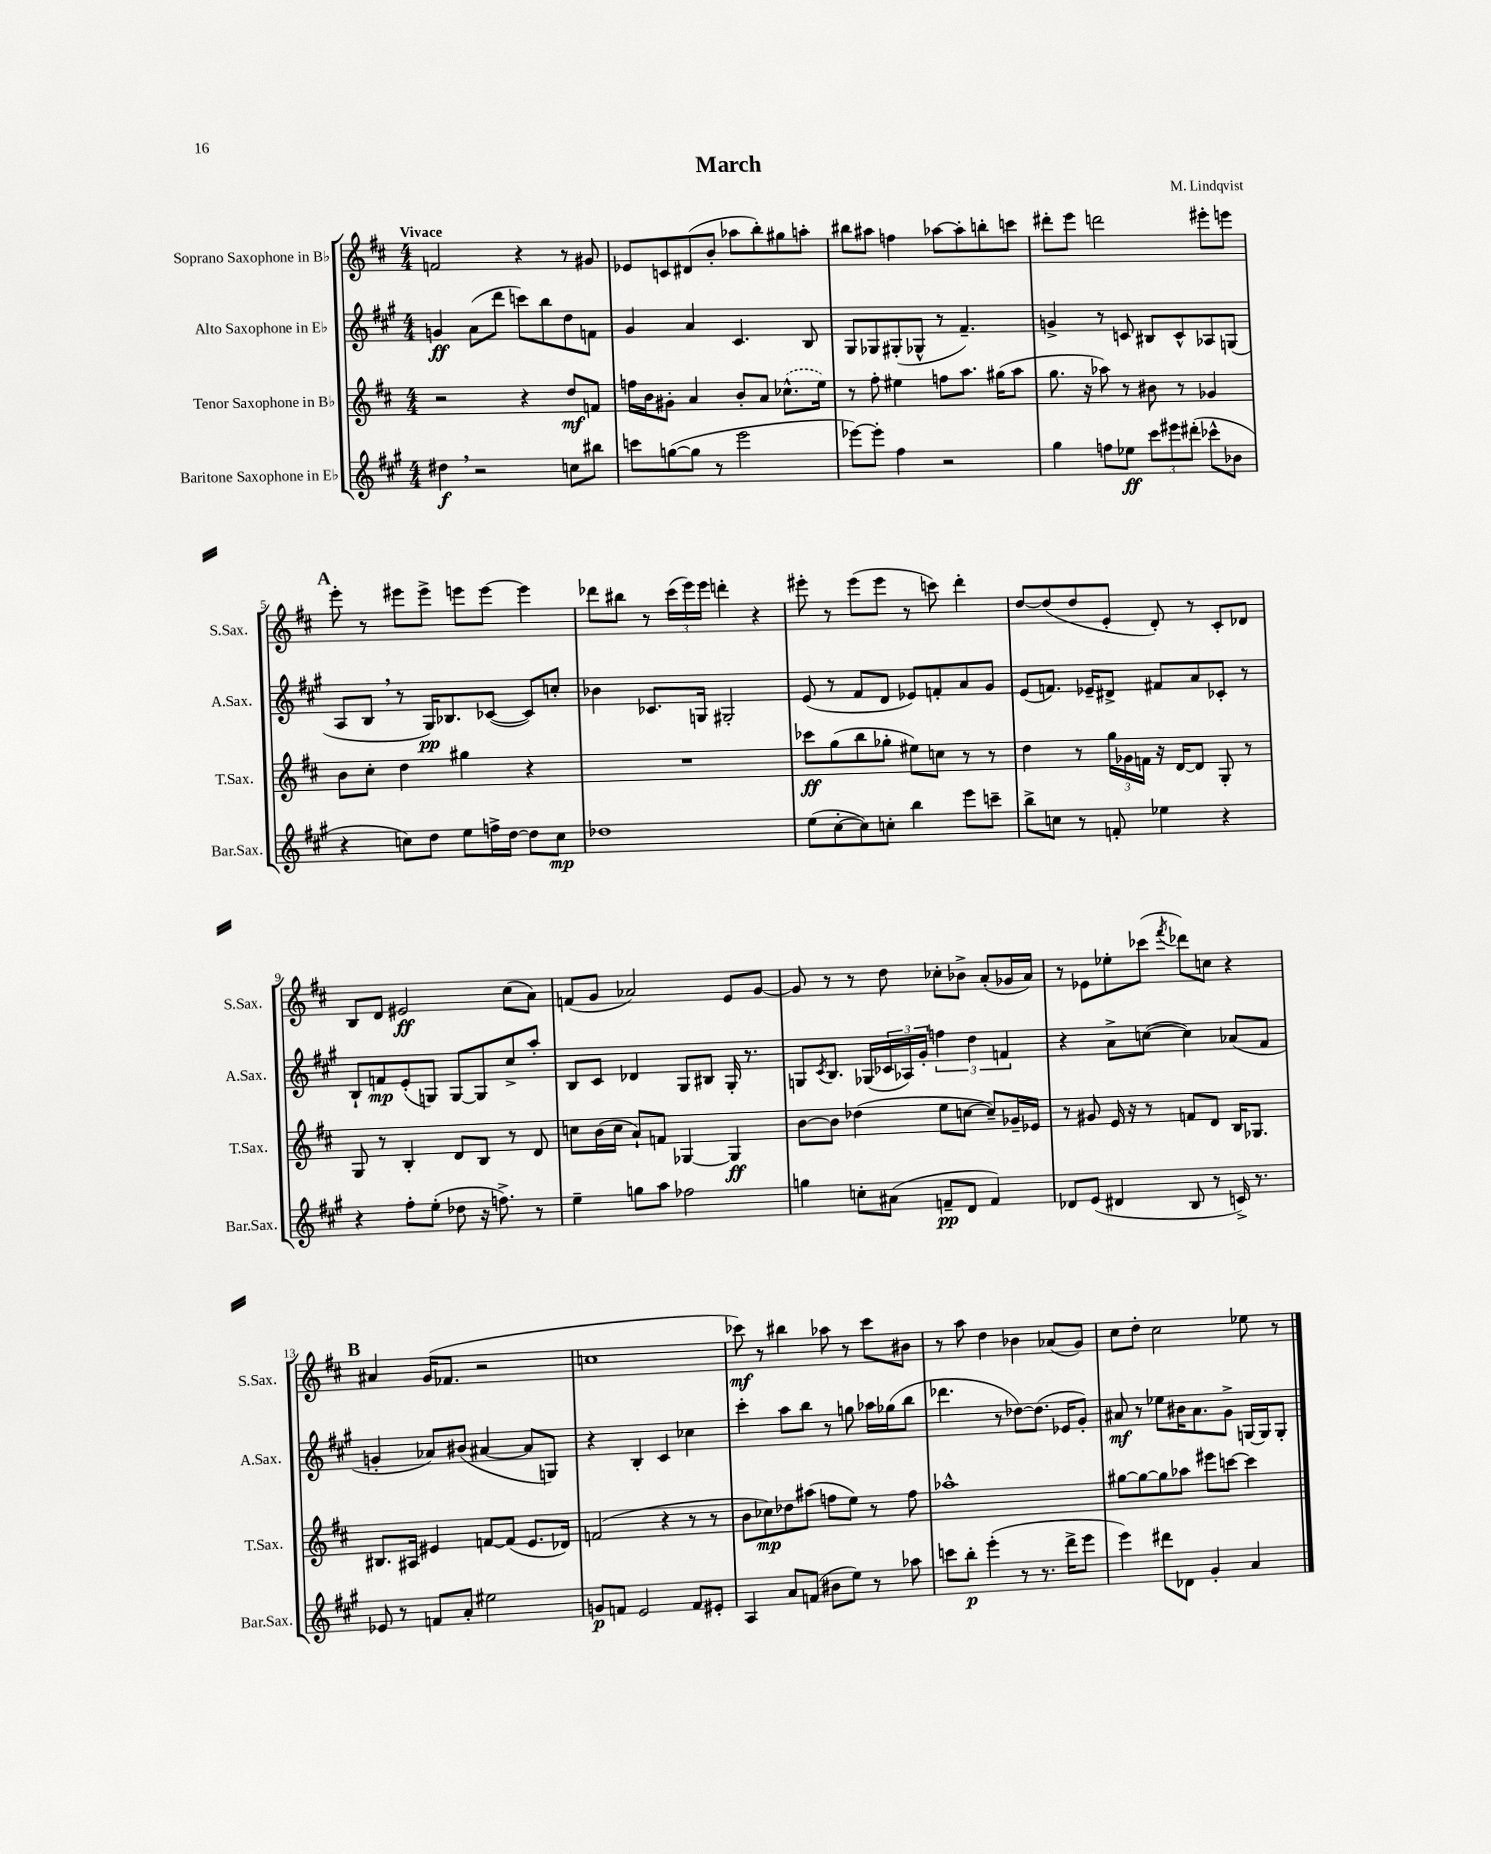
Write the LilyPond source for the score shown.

\header { title = "March" composer = "M. Lindqvist" }
<<
\new StaffGroup <<
\new Staff = "s0" \with { instrumentName = "Soprano Saxophone in Bb" shortInstrumentName = "S.Sax." } {
    \clef treble \key d \major \numericTimeSignature \time 4/4 \tempo "Vivace"
    f'2 r4 r8 gis'8 |
    ees'8 c'8 dis'8( b'8-. aes''8 b''8-.) gis''8 a''8-. |
    bis''8 ais''8 f''4 aes''8~ aes''8-. b''8-. c'''8 |
    dis'''8-. e'''8 d'''2 eis'''8-. e'''8 |
    \mark \markup { \bold "A" } e'''8-. r8 eis'''8 eis'''8-> e'''8 e'''8~ e'''4 |
    des'''8 bis''8 r8 \tuplet 3/2 { cis'''16( e'''16) e'''16 } d'''4-. r4 |
    eis'''8-. r8 eis'''8( eis'''8 r8 c'''8) d'''4-. |
    d''8~ d''8( d''8 e'8-. d'8-.) r8 cis'8-. des'8 |
    b8 d'8 eis'2\ff cis''8( a'8) |
    f'8( g'8 aes'2) e'8 g'8~ |
    g'8 r8 r8 d''8 ces''8-. bes'8-> a'8-.( ges'16 a'16) |
    r8 ees'8 ees''8-. ces'''8( \acciaccatura { fis'''8 } des'''8) c''8 r4 |
    \mark \markup { \bold "B" } ais'4 g'16( fes'8. r2 |
    c''1 |
    ces'''8\mf) r8 bis''4 aes''8 r8 ces'''8 bis'8 |
    r8 a''8 d''4 bes'4 aes'8( g'8) |
    cis''8 d''8-. cis''2 ees''8 r8 \bar "|." |
}
\new Staff = "s1" \with { instrumentName = "Alto Saxophone in Eb" shortInstrumentName = "A.Sax." } {
    \clef treble \key a \major \numericTimeSignature \time 4/4
    g'4\ff a'8( d'''8 c'''8) b''8 d''8 f'8 |
    gis'4 a'4 cis'4. b8 |
    gis8 ges8 gis8-.( ges8-^ r8 fis'4.--) |
    g'4-> r8 c'8 bis8 c'8-^ aes8 g8( |
    \mark \markup { \bold "A" } a8 b8 \breathe r8 gis16\pp) bes8. ces'8~( ces'8) c''8-. |
    bes'4 ces'8. g16 gis2-. |
    e'8( r8 fis'8 d'8 ees'8) f'8-. a'8 gis'8 |
    e'8( f'8.) ees'16-- dis'8-> fis'8 a'8 ces'8-. r8 |
    b8-! f'8\mp e'8-.( g8) g8~ g8 cis''8-> a''8-. |
    b8 cis'8 des'4 gis8 bis8 gis16-. r8. |
    g8 \acciaccatura { cis'8 } b8. ges16( \tuplet 3/2 { ces'16 aes16) gis'16-. } \tuplet 3/2 { f''4 d''4 f'4 } |
    r4 a'8-> c''8~( c''4) aes'8( fis'8 |
    \mark \markup { \bold "B" } g'4-. aes'8) bis'8( ais'4~ ais'8 g8) |
    r4 b4-. cis'4 ces''4 |
    cis'''4-. a''8 b''8 r8 g''8 aes''16 ges''16( b''8 |
    des'''4. r8 des''8~) des''8.( ees'16 gis'8-.) |
    ais'8\mf r8 ees''8 bis'16 ais'8. gis'8-> g16~ g16 g8-. \bar "|." |
}
\new Staff = "s2" \with { instrumentName = "Tenor Saxophone in Bb" shortInstrumentName = "T.Sax." } {
    \clef treble \key d \major \numericTimeSignature \time 4/4
    r2 r4 d''8\mf f'8 |
    f''16 b'16 gis'8-. a'4 b'8-. a'8 \once \slurDashed ces''8.-^( e''16) |
    r8 fis''8-. eis''4 f''8 a''8. gis''16( a''8 |
    g''8. r16 aes''8) r8 bis'8 r8 ges'4 |
    \mark \markup { \bold "A" } b'8 cis''8-. d''4 gis''4 r4 |
    R1 |
    ces'''8\ff g''8( b''8 ges''8-. eis''8) c''8 r8 r8 |
    d''4 r8 \tuplet 3/2 { g''16 ges'16 f'16 } r16 d'16~ d'8 g8-. r8 |
    g8 r8 b4-. d'8 b8 r8 d'8 |
    c''8 b'16( c''16 a'8-!) f'8 ges4~ ges4\ff |
    b'8~ b'8 des''4( e''8 c''8~ c''8--) ges'16-- ees'16 |
    r8 gis'8 e'16 r16 r8 f'8 d'8 b16 ges8. |
    \mark \markup { \bold "B" } bis8. ais16 eis'4 f'8~ f'8( eis'8. des'16) |
    f'2( r4 r8 r8 |
    b'8 ces''8\mp) des''8 ais''8( f''8 e''8) r8 f''8 |
    aes''1-^ |
    gis''8~ gis''8~ gis''8 aes''8 eis'''8 c'''8~ c'''4 \bar "|." |
}
\new Staff = "s3" \with { instrumentName = "Baritone Saxophone in Eb" shortInstrumentName = "Bar.Sax." } {
    \clef treble \key a \major \numericTimeSignature \time 4/4
    dis''4\f \breathe r2 c''8 bis''8 |
    c'''8 g''8~( g''8 r8 e'''2 |
    ees'''8~) ees'''8-. fis''4 r2 |
    gis''4 f''8 ees''8\ff \tuplet 3/2 { cis'''8 eis'''8 dis'''8-.( } ces'''8-^ bes'8 |
    \mark \markup { \bold "A" } r4 c''8) d''8 e''8 f''16-> d''16~ d''8 c''8\mp |
    des''1 |
    e''8( cis''8~-. cis''8) c''8-. b''4 e'''8 c'''8-- |
    b''8-> c''8 r8 f'8-. ees''4 r4 |
    r4 fis''8-. e''8-.( des''8 r16 f''8.->) r8 |
    e''4-- g''8 a''8 fes''2 |
    g''4 c''8-. ais'8( f'8--\pp d'8 f'4) |
    des'8 e'8( dis'4 b8 r8 c'16->) r8. |
    \mark \markup { \bold "B" } ees'8 r8 f'8 a'8-. eis''2 |
    g'8\p f'8 e'2 f'8 eis'8-. |
    a4 a'8 f'8( bis'8 e''8) r8 aes''8 |
    c'''8 b''8-.\p e'''4-.( r8 r8. d'''16-> e'''8 |
    e'''4) dis'''8 des'8 gis'4-. a'4 \bar "|." |
}
>>
>>
